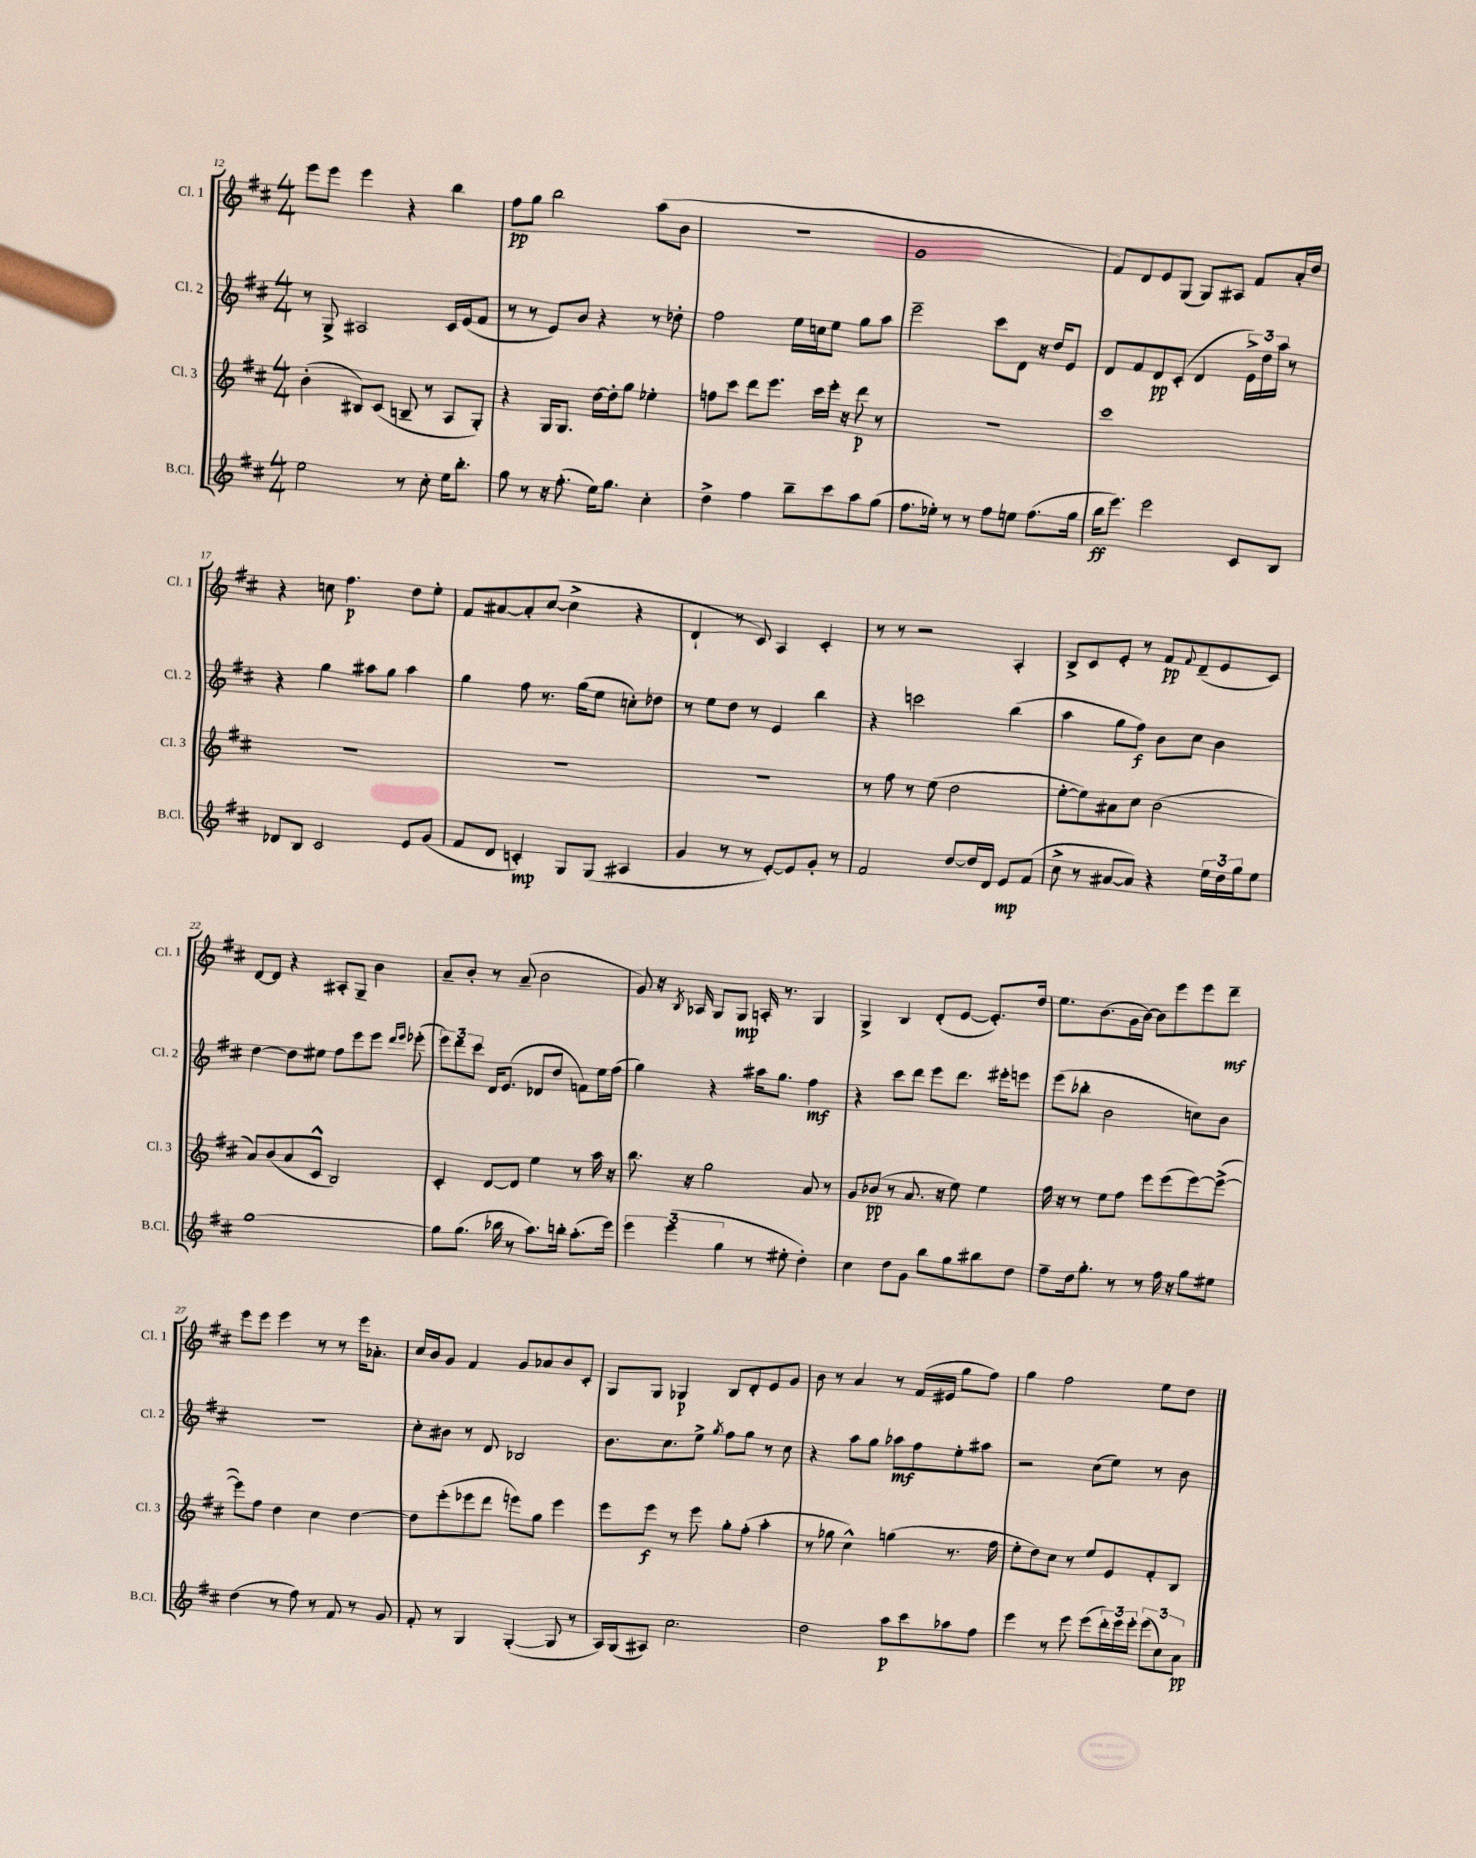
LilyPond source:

<<
\new StaffGroup <<
\new Staff = "s0" \with { instrumentName = "Cl. 1" shortInstrumentName = "Cl. 1" } {
    \clef treble \key d \major \numericTimeSignature \time 4/4
    e'''8 e'''8 e'''4 r4 b''4 |
    fis''8\pp g''8 b''2 a''8( b'8 |
    R1 |
    g'1 |
    fis'8) d'8 e'8 g8( g8) ais8 fis'8 a'16-. d''16 |
    r4 c''8 fis''4.\p d''8 e''8-. |
    fis'8 ais'8~ ais'8-. cis''8~( cis''4-> r4 |
    d'4-! r8 cis'8) a4 cis'4-. |
    r8 r8 r2 a4-. |
    b8-> cis'8 e'8-. r8 fis'8\pp \appoggiatura { fis'8 } d'8--( e'8 cis'8) |
    d'8~ d'8 r4 ais8-. g8-- b'4 |
    a'8-- b'8-. r8 a'8--( b'2 |
    g'8) r16 \acciaccatura { b8 } aes16 g8 g8\mp a16-. r8. g4 |
    g4-> b4 d'8-.( e'8~ e'8.-.) d''16 |
    e''8. b'8.( g'16 b'16~) b'8 e'''8 e'''8 d'''8--\mf |
    e'''8 e'''8 e'''4 r8 r8 e'''16 aes'8.-. |
    cis''16 b'16 g'8 fis'4 g'8 aes'8 b'8 cis'8-. |
    g8 g8 ges4\p b8 d'8-. e'8 g'8 |
    b'8 r8 a'4 r8 fis'16( eis'16 g''8 fis''8) |
    g''4 fis''2 e''8 d''8 \bar "|." |
}
\new Staff = "s1" \with { instrumentName = "Cl. 2" shortInstrumentName = "Cl. 2" } {
    \clef treble \key d \major \numericTimeSignature \time 4/4
    r8 g8-> ais2 cis'16 e'16( fis'8 |
    r8 r8 e'8) b'8 r4 r8 des''8-. |
    fis''2 e''16 c''16 e''8 g''8 a''8 |
    e'''2-- cis'''8 d'8 r16 d''16 e'8 |
    d'8 fis'8 d'8\pp cis'8-.( d'4 \tuplet 3/2 { e'16->) d''16 a''16 } r8 |
    r4 g''4 ais''8 g''8 ais''4 |
    g''4 fis''8 r8. g''16( e''8 c''8-.) des''8 |
    r8 e''8 d''8 r8 e'4 b''4 |
    r4 c'''2 b''4( |
    a''4 g''8 fis''8\f) b'8 cis''8 b'4 |
    d''4~ d''8 eis''8 fis''8 e'''8 e'''8 \grace { d'''16 e'''16 } ees'''8-.( |
    \tuplet 3/2 { e'''8) d'''8 cis'''8 } d'16 e'8.( des'8 d''8 f'8) e''16 fis''16( |
    g''4) r4 ais''16 g''8. fis''4\mf |
    r4 cis'''8 d'''8 e'''8 d'''8. eis'''16-. e'''8 |
    e'''8( bes''8-. b'2 c''8) b'8 |
    R1 |
    cis''8-. bis'8 r8 d'8 bes2 |
    b'8. cis''8. e''8-> \acciaccatura { g''8 } fis''8 g''8 r8 cis''8 |
    r4 a''8 g''8 aes''8\mf fis''8 e''8-. ais''8 |
    r2 cis''8( e''8) r8 b'8 \bar "|." |
}
\new Staff = "s2" \with { instrumentName = "Cl. 3" shortInstrumentName = "Cl. 3" } {
    \clef treble \key d \major \numericTimeSignature \time 4/4
    b'4-.( bis8) cis'8( b8-- r8 a8 g8-.) |
    r4 g16 g8. d''16~ d''16-. g''8 ees''4-. |
    f''8 cis'''8 d'''8 e'''8. cis'''16 e'''16-. r16 d'''8\p r8 |
    r1 |
    cis'''1 |
    R1 |
    R1 |
    R1 |
    r8 fis''8 r8 e''8( d''2 |
    e''8~-. e''8) ais'8 cis''8 b'2( |
    a'8) b'8( a'8 cis'8-^ b2) |
    cis'4-. d'8~ d'8 e''4 r8 a''16 r16 |
    b''8. r16 g''2 a'8 r8 |
    g'8 bes'8\pp( r8 a'8. r16 e''8) e''4 |
    fis''16 r16 r8 e''8 fis''8 e'''8 e'''8( e'''8~) e'''8~->( |
    e'''8) fis''8 d''4 cis''4 d''4~ |
    d''8 e'''8-.( ees'''8 d'''8 e'''8) g''8 e'''4 |
    e'''8 e'''8\f r8 e'''8 g''8-. fis''8-.( a''4-. |
    r8 ges''8 cis''4-^) g''4( r8. fis''16 |
    e''8-. d''8) cis''8 r8 e''8 e'8 fis'8-. b8 \bar "|." |
}
\new Staff = "s3" \with { instrumentName = "B.Cl." shortInstrumentName = "B.Cl." } {
    \clef treble \key d \major \numericTimeSignature \time 4/4
    e''2 r8 cis''8-. e''16 b''8.-. |
    g''8 r8 r16 fis''8.-.( e''16) g''8. cis''4-. |
    d''4-> fis''4 b''8-- cis'''8 a''8 g''8( |
    fis''8. ees''16-.) r8 r8 fis''8 e''8 fis''8.( g''16 |
    b''16\ff e'''8.) e'''2 cis'8 b8 |
    des'8 b8 cis'2 e'8 g'8( |
    fis'8 d'8 c'4-.\mp) g8 g8( ais4 |
    g'4 r8 r8 e'8~-.) e'8 g'8-. r8 |
    fis'2 d''8~ d''16 d'16 e'8\mp fis'8( |
    cis''8-> r8 ais'8~ ais'8) r4 \tuplet 3/2 { e''16 d''16 g''16 } e''8 |
    g''1~ |
    g''8 g''8.( bes''16 r8 a''8.) b''16-. a''8.-.( e'''16) |
    \tuplet 3/2 { e'''4 e'''4( g''4 } r8 eis''8-. d''4-.) |
    cis''4 d''8 g'8 b''8 g''8 bis''8 d''8 |
    fis''8-- d''16 g''8.-. r8 r8 fis''16 r16 g''8 eis''8 |
    d''4( r8 fis''8) r8 fis'8 r8 g'8 |
    fis'8-. r8 g4 g4~-.( g8 r8 |
    a16) g16( ais8) cis''2. |
    d''2 a''8\p cis'''8 aes''8 fis''8 |
    e'''4 r8 e'''8 e'''8( \tuplet 3/2 { d'''16-.) e'''16 e'''16-. } \tuplet 3/2 { e'''8( cis''8) a'8\pp } \bar "|." |
}
>>
>>
\layout { \context { \Score currentBarNumber = #12 } }
